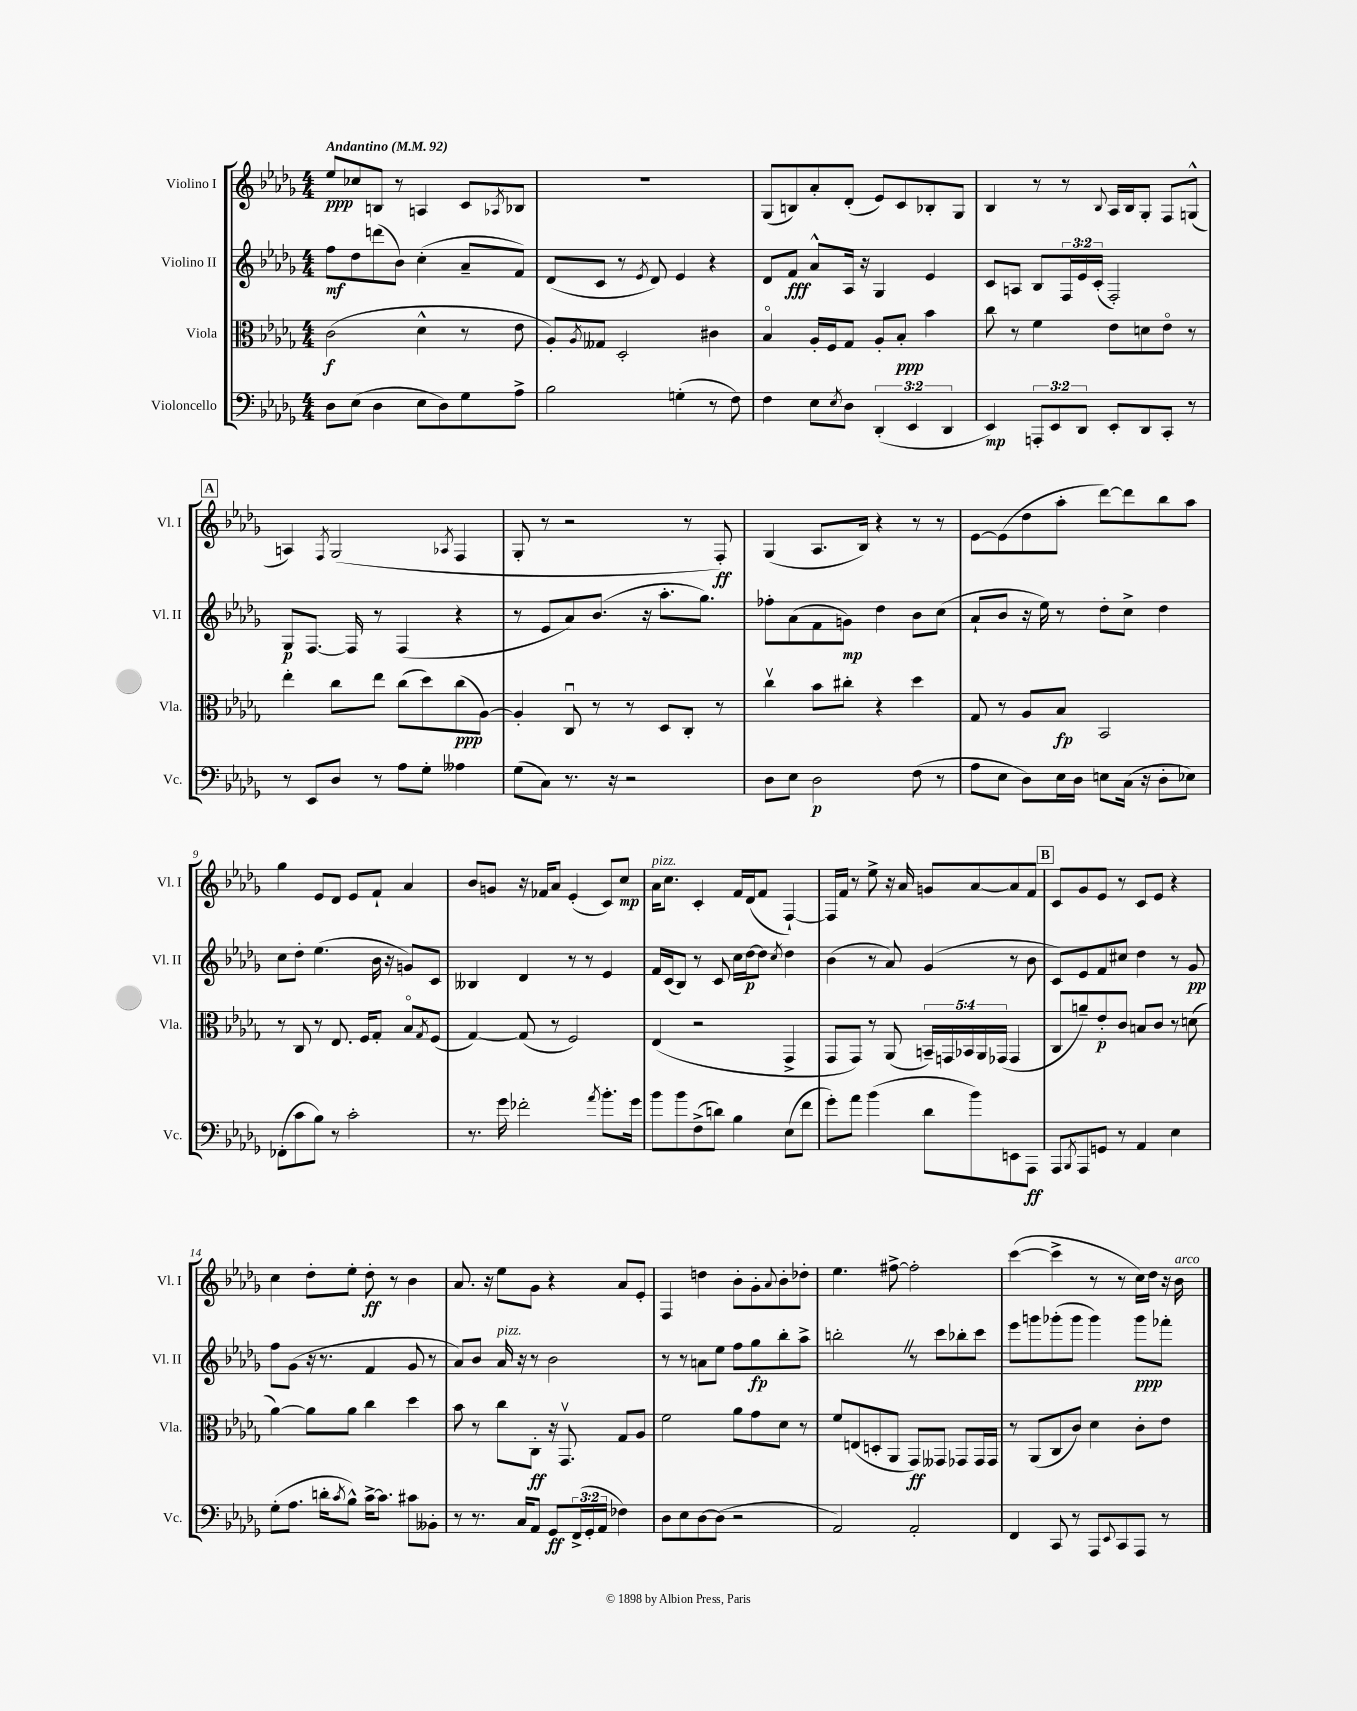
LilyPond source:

<<
\new StaffGroup <<
\new Staff = "s0" \with { instrumentName = "Violino I" shortInstrumentName = "Vl. I" } {
    \clef treble \key des \major \numericTimeSignature \time 4/4 \tempo "Andantino" 4 = 92
    ees''8\ppp ces''8 b8 r8 a4 c'8 \acciaccatura { aes8 } bes8 |
    R1 |
    ges8( b8) aes'8-. des'8-.( ees'8) c'8 bes8-. ges8 |
    bes4 r8 r8 \appoggiatura { bes8 } aes16 bes16 ges8-. f8 g8-^( |
    \mark \markup { \box "A" } a4) \acciaccatura { f8 } ges2( \acciaccatura { aes8 } f4 |
    ges8-. r8 r2 r8 f8-.\ff) |
    ges4( aes8. bes16) r4 r8 r8 |
    ees'8~ ees'8( des''8 aes''8-. des'''8~) des'''8 bes''8 aes''8 |
    ges''4 ees'8 des'8 ees'8 f'8-! aes'4 |
    bes'8 g'8 r16 fes'16 aes'8 ees'4-.( c'8) c''8\mp |
    aes'16^\markup { \italic "pizz." } c''8. c'4-. f'16 des'16( f'8 f4~-!) |
    f16 f'16 r8 ees''8-> r16 aes'16 g'8 aes'8~ aes'8 f'8 |
    \mark \markup { \box "B" } c'8 ges'8 ees'8 r8 c'8 ees'8 r4 |
    c''4 des''8-. ees''8-. des''8-.\ff r8 bes'4 |
    aes'8. r16 ees''8 ges'8 r4 aes'8 ees'8-. |
    f4 d''4 bes'8-. ges'8-. \appoggiatura { aes'8 } bes'8-. des''8-. |
    ees''4. fis''8~-> fis''2-. |
    c'''4~( c'''4-> r8 r8 c''16) des''16 r16 bes'16^\markup { \italic "arco" } \bar "|." |
}
\new Staff = "s1" \with { instrumentName = "Violino II" shortInstrumentName = "Vl. II" } {
    \clef treble \key des \major \numericTimeSignature \time 4/4 \override Staff.TupletNumber.text = #tuplet-number::calc-fraction-text
    f''8\mf des''8 d'''8( bes'8) c''4-.( aes'8-- f'8) |
    des'8( c'8 r8 \acciaccatura { ees'8 } des'8) ees'4 r4 |
    des'8 f'8\fff aes'8-^ aes16 r16 ges4 ees'4 |
    c'8 a8 bes8 \tuplet 3/2 { f16 ees'16 c'16-.( } f2-.) |
    \mark \markup { \box "A" } ges8\p f8.~ f16 r8 f4( r4 |
    r8 ees'8 aes'8) bes'8.( r16 aes''8.-. ges''8.) |
    fes''8-. aes'8( f'8 g'8\mp) des''4 bes'8 c''8( |
    aes'8-! bes'8 r16 ees''16) r8 des''8-. c''8-> des''4 |
    c''8 des''8-. ees''4.( bes'16 r16 g'8) c'8 |
    beses4 des'4 r8 r8 ees'4 |
    f'16 c'16( bes8) r8 c'8 c''16 des''16~\p des''8 \acciaccatura { c''8 } des''4 |
    bes'4( r8 aes'8) ges'4( r8 bes'8 |
    \mark \markup { \box "B" } c'8) ees'8 f'8 cis''8 des''4 r8 ges'8\pp |
    f''8 ges'8( r16 r8. f'4 ges'8 r8 |
    aes'8) bes'8 aes'16^\markup { \italic "pizz." } r16 r8 bes'2 |
    r8 r8 a'8 ees''8 f''8 ges''8\fp bes''8-. aes''8-> |
    b''2-. \once \override BreathingSign.text = \markup { \musicglyph "scripts.caesura.straight" } \breathe r8 c'''8 bes''8-. c'''8 |
    ees'''8 g'''8 ges'''8-.( ges'''8 ges'''4) ges'''8\ppp fes'''8-. \bar "|." |
}
\new Staff = "s2" \with { instrumentName = "Viola" shortInstrumentName = "Vla." } {
    \clef alto \key des \major \numericTimeSignature \time 4/4 \override Staff.TupletNumber.text = #tuplet-number::calc-fraction-text
    c'2\f( des'4-^ r8 ees'8 |
    aes8-.) \acciaccatura { aes8 } geses8 des2-. cis'4 |
    bes4\flageolet aes16-. f16 ges8 aes8-. bes8-.\ppp bes'4 |
    c''8 r8 f'4 ees'8 d'8 ees'8\flageolet r8 |
    \mark \markup { \box "A" } ees''4-. c''8 ees''8 c''8( des''8) c''8\ppp( aes8~) |
    aes4-. c8\downbow r8 r8 des8 c8-. r8 |
    c''4\upbow bes'8 cis''8-. r4 des''4 |
    ges8 r8 aes8 bes8\fp bes,2 |
    r8 c8 r8 ees8. f16 ges8-. bes8\flageolet \acciaccatura { ges8 } f8( |
    ges4~) ges8( r8 f2) |
    ees4( r2 ges,4-> |
    ges,8 ges,8) r8 aes,8( \tuplet 5/4 { b,16--) g,16 bes,16 aes,16 ges,16( } ges,4 |
    \mark \markup { \box "B" } c8 a'8--) ees'8-.\p c'8 b8 c'8 r8 d'8( |
    aes'4~) aes'8 aes'8 c''4 des''4 |
    bes'8 r8 c''8 c8-.\ff r16 ges,8.\upbow ges8 aes8 |
    f'2 aes'8 ges'8 des'8 r8 |
    f'8 e8( d8-. aes,8 ges,8\ff) geses,8 ges,8 ges,16 ges,16 |
    r8 aes,8( c8 c'8) des'4 c'8-. ees'8 \bar "|." |
}
\new Staff = "s3" \with { instrumentName = "Violoncello" shortInstrumentName = "Vc." } {
    \clef bass \key des \major \numericTimeSignature \time 4/4 \override Staff.TupletNumber.text = #tuplet-number::calc-fraction-text
    des8 ees8( des4 ees8 des8) ges8 aes8-> |
    bes2 g4-.( r8 f8) |
    f4 ees8 \acciaccatura { ees8 } des8 \tuplet 3/2 { des,4-.( ees,4 des,4 } |
    ees,4\mp) \tuplet 3/2 { a,,8-. ees,8 des,8 } ees,8-. des,8 c,8-. r8 |
    \mark \markup { \box "A" } r8 ees,8 des8 r8 aes8 ges8-. aeses4 |
    ges8( c8) r8. r16 r2 |
    des8 ees8 des2\p f8( r8 |
    aes8 ees8 des8) ees16 des16 e8 c16( r16 des8-. ees8) |
    fes,8-.( c'8 bes8) r8 c'2-. |
    r8. ges'16 fes'2-. \acciaccatura { aes'8 } bes'8.-. ges'16 |
    bes'8 bes'8 f8->( d'8) bes4 ees8( f'8 |
    ges'8-.) aes'8 bes'4( des'8 bes'8) e,8 aes,,8\ff |
    \mark \markup { \box "B" } aes,,8 \acciaccatura { bes,,8 } aes,,8 g,8 r8 aes,4 ees4 |
    ges8-.( aes8. d'16-. \acciaccatura { c'8 } bes8-^) c'16~-> c'8. cis'8 beses,8-. |
    r8 r8. c16 aes,8 ges,8\ff \tuplet 3/2 { f,16->( ges,16-. aes,16 } fes4) |
    des8 ees8 des8~ des8( r2 |
    aes,2) aes,2-. |
    f,4 c,8 r8 aes,,8 \appoggiatura { ees,8 } c,8 aes,,8 r8 \bar "|." |
}
>>
>>
